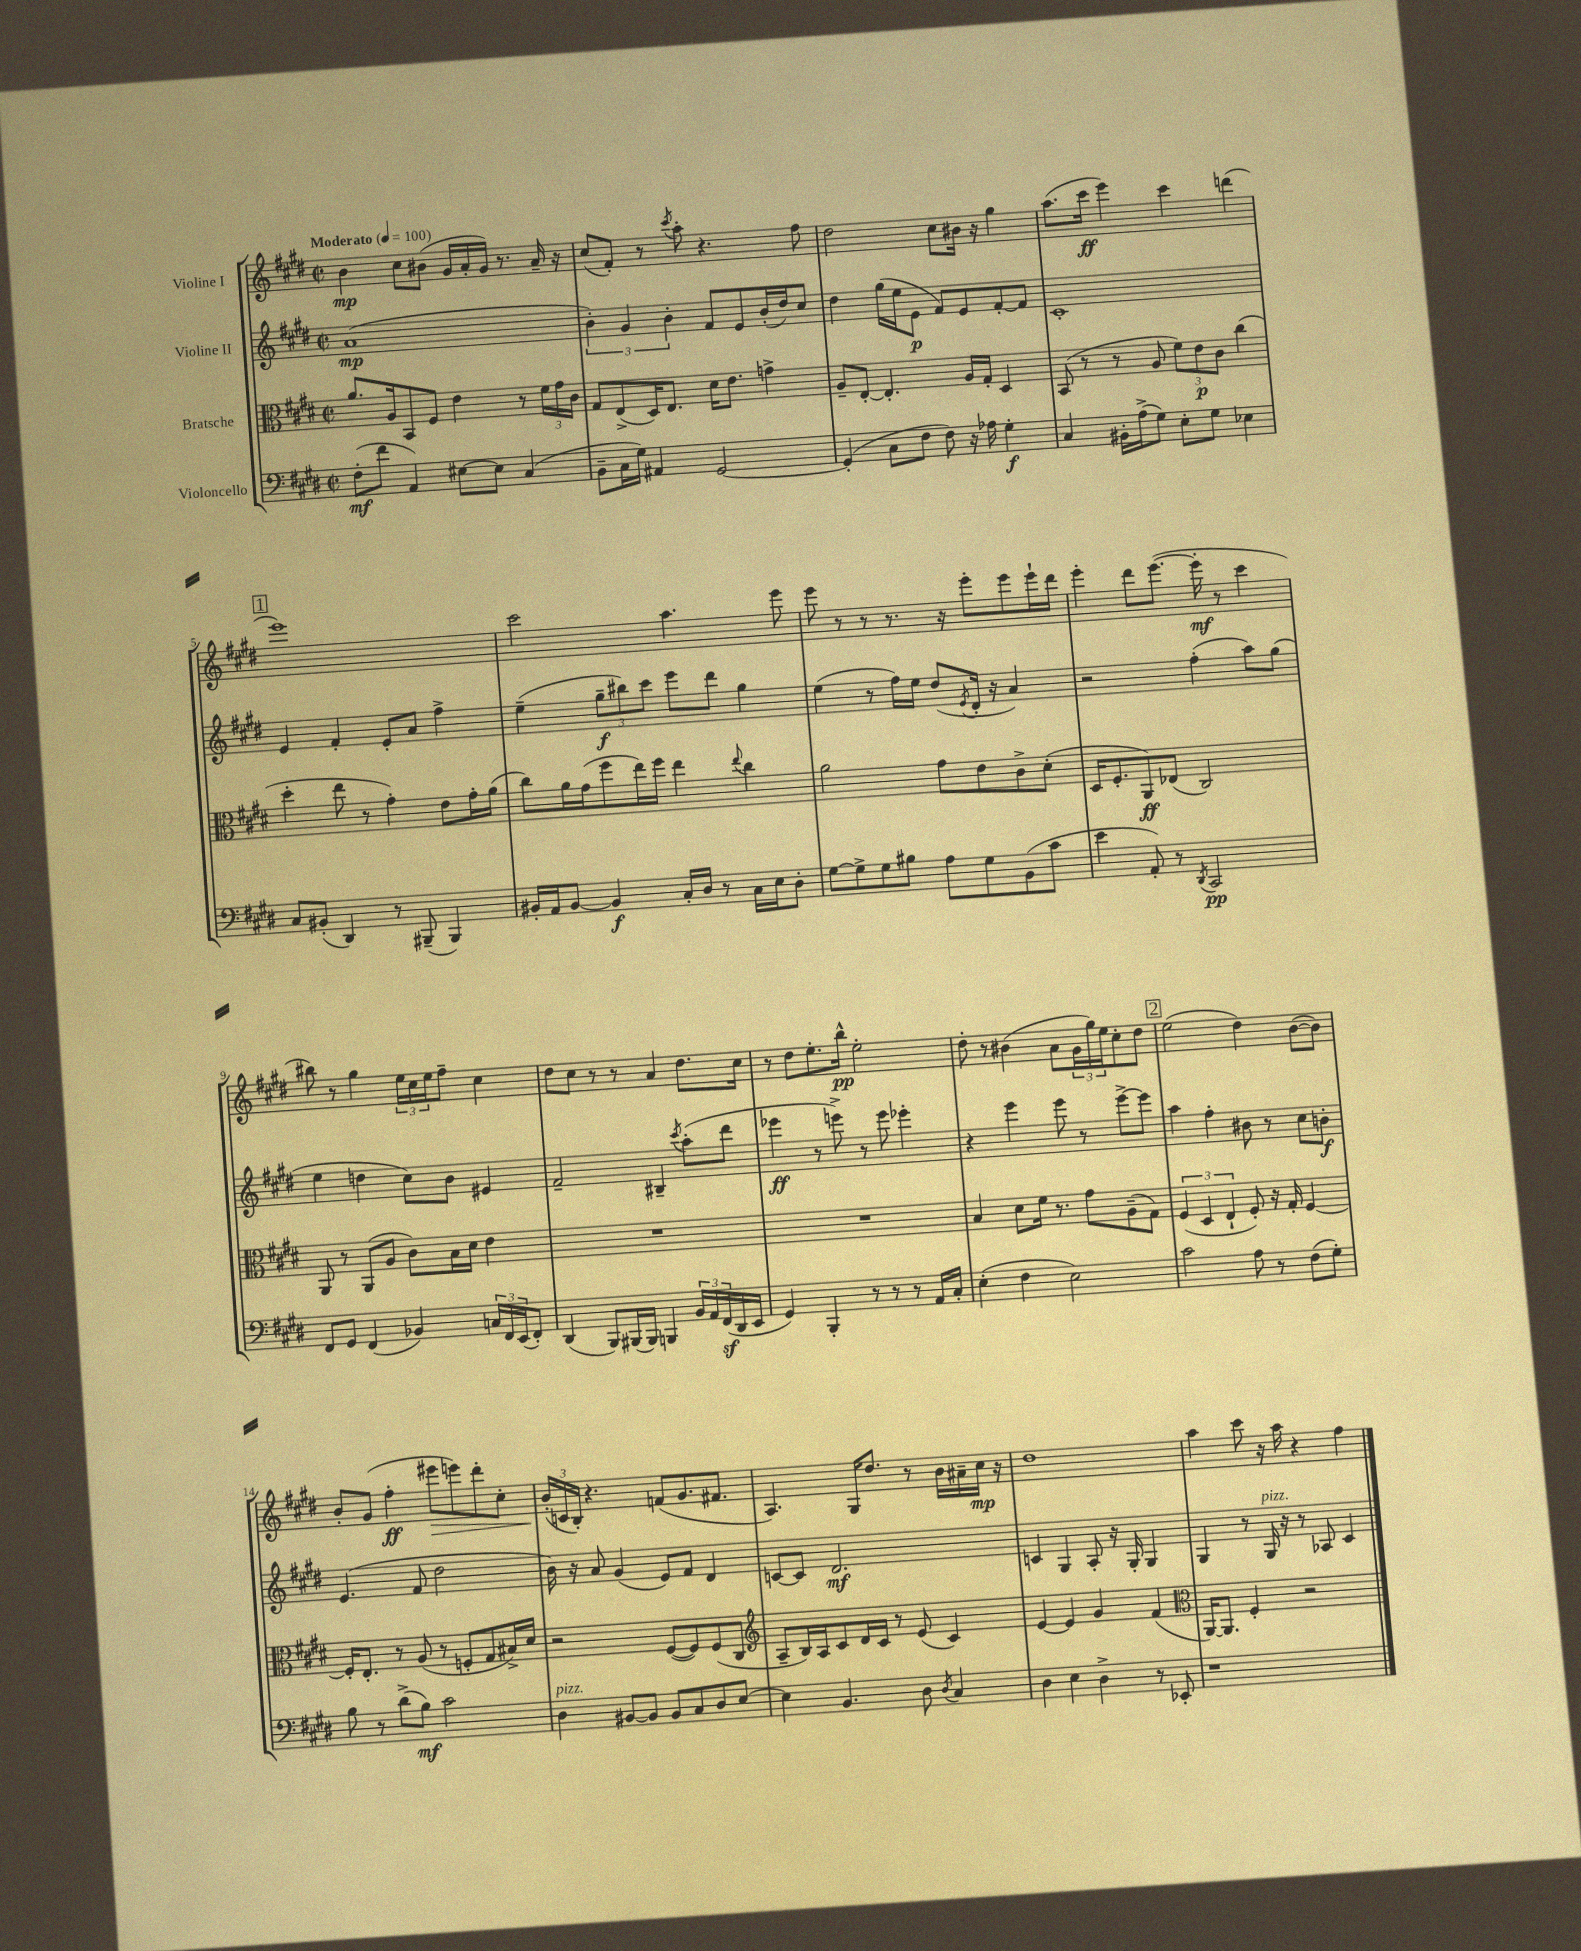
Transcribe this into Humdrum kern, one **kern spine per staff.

**kern	**kern	**kern	**kern
*staff4	*staff3	*staff2	*staff1
*clefF4	*clefC3	*clefG2	*clefG2
*k[f#c#g#d#]	*k[f#c#g#d#]	*k[f#c#g#d#]	*k[f#c#g#d#]
*M2/2	*M2/2	*M2/2	*M2/2
*met(c|)	*met(c|)	*met(c|)	*met(c|)
*MM100	*MM100	*MM100	*MM100
(8F#'	8.a	(1a	4b
8f#	.	.	.
.	16A	.	.
4AA)	8BB	.	8cc#
.	8F#	.	(8b#
[8E#	4e	.	16g#
.	.	.	16a'
8E#]	.	.	16g#)
.	.	.	8.r
(4C#	8r	.	.
.	24f#	.	16a~
.	24g#	.	.
.	.	.	16r
.	24c#	.	.
=	=	=	=
8BB~	8G#	6b')	(8cc#
16C#	(8E^	.	8f#')
.	.	6g#	.
16G#)	.	.	.
4AA#	16D#)	.	8r
.	8.E	.	.
.	.	6b'	.
.	.	.	8qccc#
.	.	.	8aa'
[2GG#	16d#	8f#	4.r
.	8.e	.	.
.	.	8e	.
.	4g^	(16b'	.
.	.	16dd#)	.
.	.	8cc#	8ff#
=	=	=	=
(4GG#']	8A~	4dd#	2dd#
.	[8E'	.	.
8C#	4.E']	(16gg#	.
.	.	16ee	.
8F#	.	8e	.
8F#)	.	8f#)	8cc#
16r	16A	8e	16b#
16A-	16G#'	.	16r
4G#'	4D#	[8f#'	4gg#
.	.	8f#]	.
=	=	=	=
4C#	(8BB	1c#'	(8.aa
.	8r	.	.
.	.	.	16ccc#
16BB#'	8r	.	4eee)
(16A^	.	.	.
8G#)	8A	.	.
8E'	12f#)	.	4ccc#
.	12e	.	.
8G#	.	.	.
.	12c#	.	.
4E-	(4cc#	.	(4ddd
=	=	=	=
8C#	4dd#'	4e	1eee)
(8BB#'	.	.	.
4DD#)	8ee	4f#'	.
.	8r	.	.
8r	4g#')	8e'	.
(8BBB#~	.	8a	.
4BBB#)	8e	4ff#^	.
.	16g#'	.	.
.	(16a	.	.
=	=	=	=
16BB#'	8cc#)	(4ee~	2ccc#
16AA	.	.	.
[8BB#	16a	.	.
.	(16g#	.	.
4BB#]	8ff#	12gg#~	.
.	.	12bb#)	.
.	16ee)	.	.
.	.	12ccc#	.
.	16ff#	.	.
16C#'	4ee	8eee	4.aa
16D#	.	.	.
8r	.	8ddd#	.
.	8qqee	.	.
16C#	4cc#	4gg#	.
16E	.	.	.
8D#'	.	.	8eee
=	=	=	=
[8G#	2a	(4ee	8eee
8G#^]	.	.	8r
8G#	.	8r	8r
8B#	.	16ff#)	8.r
.	.	16ee	.
8A	8g#	(8dd#	.
.	.	.	16r
.	.	8qe	.
8G#	8e	16d#'	8eee'
.	.	16r	.
(8BB	8c#^	4a)	8eee
8c#	(8d#'	.	16eee`
.	.	.	16ddd#
=	=	=	=
4e	16D#	2r	4eee'
.	8.F#'	.	.
8AA')	8AA)	.	8ddd#
8r	(8E-	.	([8.eee
8qDD#	.	.	.
2CC#	2C#)	(4ff#'	.
.	.	.	16eee']
.	.	.	8r
.	.	8aa)	4ccc#
.	.	(8gg#	.
=	=	=	=
8FF#	8AA	4ee	8bb#)
8GG#	8r	.	8r
(4FF#	(8AA	4dd	4gg#
.	8A	.	.
4BB-)	8c#)	8cc#)	24ee
.	.	.	24cc#
.	.	.	24ee
.	16B	8b	8ff#~
.	16d#	.	.
24C	4e	4e#	4cc#
24FF#	.	.	.
(24EE	.	.	.
8FF#')	.	.	.
=	=	=	=
(4DD#	1r	2f#~	8dd#
.	.	.	8cc#
8BBB)	.	.	8r
(16BBB#	.	.	8r
16BBB#)	.	.	.
4BBB	.	4B#~	4a
.	.	8qccc#	.
24BB	.	(8aa'	8.dd#
24AA	.	.	.
(24FF#	.	.	.
16DD#	.	8ddd#	.
16EE	.	.	16cc#
=	=	=	=
4GG#)	1r	4eee-	8r
.	.	.	8dd#
4BBB'	.	8r	8.ee'
.	.	8eee^)	.
.	.	.	16bb^^
8r	.	8r	2ee'
8r	.	8eee	.
8r	.	4eee-'	.
16AA	.	.	.
16C#'	.	.	.
=	=	=	=
(4E'	4B	4r	8dd#'
.	.	.	8r
4F#	8d#	4eee	(4b#
.	16f#	.	.
.	8.r	.	.
2E)	.	8eee	8a
.	8g#	8r	24g#
.	.	.	24gg#)
.	.	.	24ee
.	(8A~	[8eee^	8cc#'
.	8G#)	8eee]	8dd#
=	=	=	=
2c#	(6F#	4aa	(2ee
.	6D#	.	.
.	.	4ff#'	.
.	6E`	.	.
8A	8F#')	8b#	4dd#)
8r	16r	8r	.
.	16G#'	.	.
(8F#	[4F#	8cc#	([8b
8G#')	.	8b'	8b])
=	=	=	=
8B	16F#']	(4.e	8b'
.	8.E'	.	.
8r	.	.	(8g#
(8d#^	8r	.	4ff#'
8B)	(8A	8f#	.
2c#	8r	2dd#	8eee#
.	8F'	.	8eee)
.	8G#	.	8ddd#'
.	16B#^)	.	8cc#'
.	16d#	.	.
=	=	=	=
4D#	2r	16b)	(24b'
.	.	.	24c
.	.	16r	.
.	.	.	24B')
.	.	8a	4.r
[8BB#	.	(4g#	.
8BB#]	.	.	.
8BB#	([8F#	8e)	(8f
8C#	8F#])	8f#	8.g#
8D#	(8F#	4d#	.
.	.	.	8.f#
[8E	8C#	.	.
=	=	=	=
*	*clefG2	*	*
4E]	8A~	[8c	4.A)
.	16B)	8c]	.
.	16A	.	.
4.BB	8c#	2.d#	.
.	16d#	.	16G#
.	16c#	.	8.dd#
.	8r	.	.
8D#	(8e	.	8r
8qD#	.	.	.
4C#	4c#)	.	16b
.	.	.	16a#~
.	.	.	16cc#
.	.	.	16r
=	=	=	=
4D#	[4e	4c	1dd#
4E	4e]	4G#	.
4D#^	4g#	8A'	.
.	.	16r	.
.	.	16G#'	.
8r	(4f#	4G#	.
8EE-'	.	.	.
=	=	=	=
*	*clefC3	*	*
1r	[16AA)	4G#	4aa
.	8.AA]	.	.
.	4F#'	8r	8ccc#
.	.	16G#	16r
.	.	16r	16aa
.	2r	8r	4r
.	.	8A-	.
.	.	4c#	4ff#
==	==	==	==
*-	*-	*-	*-
